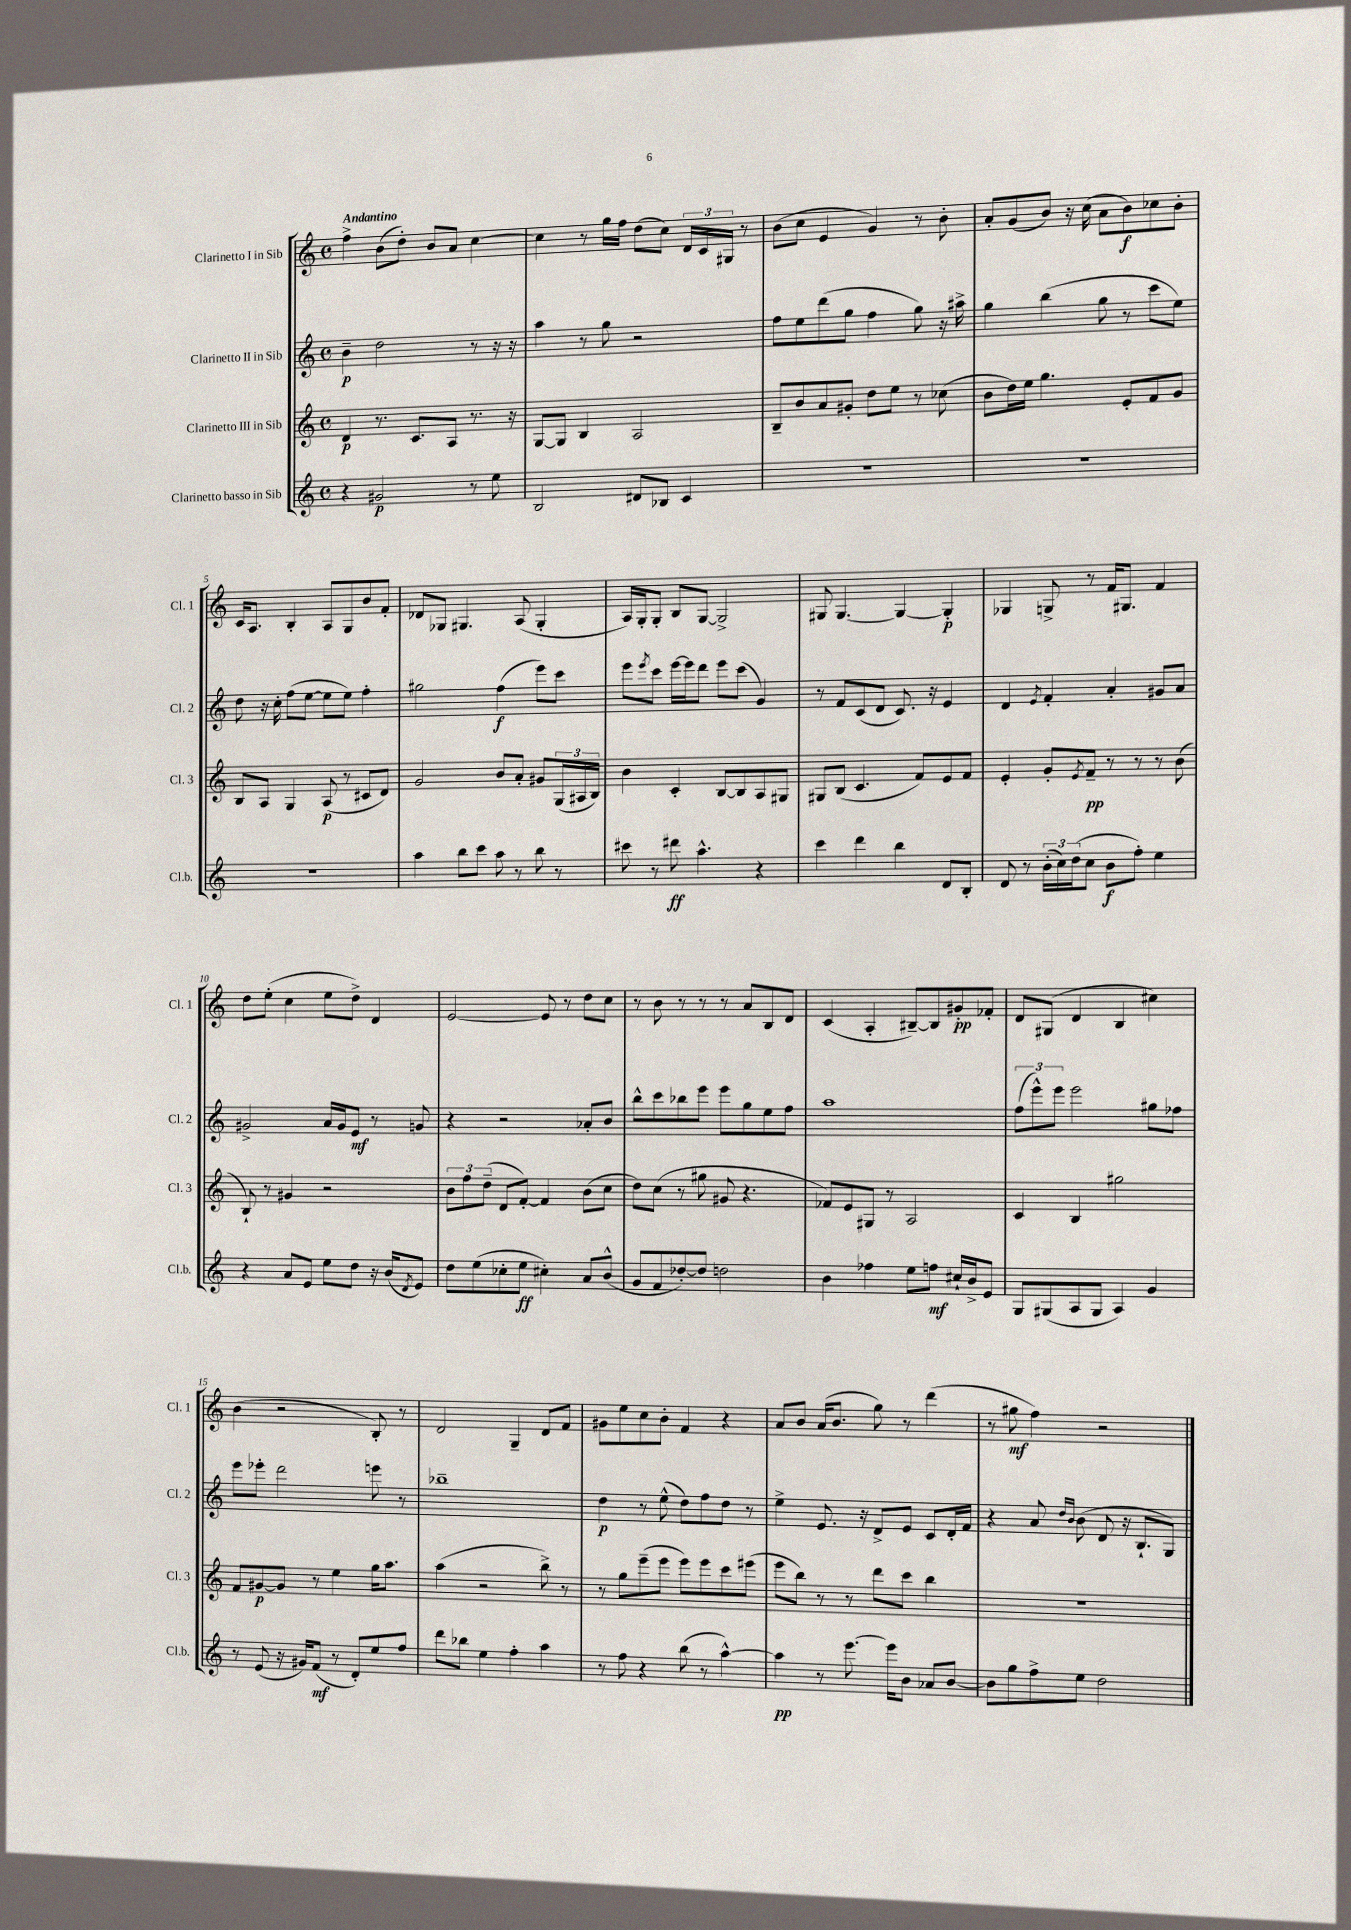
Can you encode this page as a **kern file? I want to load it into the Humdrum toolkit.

**kern	**dynam	**kern	**dynam	**kern	**dynam	**kern	**dynam
*part4	*part4	*part3	*part3	*part2	*part2	*part1	*part1
*staff4	*staff4	*staff3	*staff3	*staff2	*staff2	*staff1	*staff1
*I"Clarinetto basso in Sib	*	*I"Clarinetto III in Sib	*	*I"Clarinetto II in Sib	*	*I"Clarinetto I in Sib	*
*I'Cl.b.	*	*I'Cl. 3	*	*I'Cl. 2	*	*I'Cl. 1	*
*clefG2	*	*clefG2	*	*clefG2	*	*clefG2	*
*k[]	*	*k[]	*	*k[]	*	*k[]	*
*M4/4	*	*M4/4	*	*M4/4	*	*M4/4	*
*met(c)	*	*met(c)	*	*met(c)	*	*met(c)	*
=1	=1	=1	=1	=1	=1	=1	=1
!	!	!	!	!	!	!LO:TX:a:B:t=Andantino	!
4r	.	4d/	p	4b~\	p	4ff^\	.
2g#X/	p	8.r	.	2dd\	.	(8b\L	.
.	.	.	.	.	.	8dd'\J)	.
.	.	8.c/L	.	.	.	.	.
.	.	.	.	.	.	8b/L	.
.	.	8A/J	.	.	.	8a/J	.
8r	.	8.r	.	8r	.	[4cc\	.
8ee\	.	.	.	16r	.	.	.
.	.	16r	.	16r	.	.	.
=2	=2	=2	=2	=2	=2	=2	=2
2B/	.	[8G/L	.	4aa\	.	4cc\]	.
.	.	8G/J]	.	.	.	.	.
.	.	4B/	.	8r	.	8r	.
.	.	.	.	8gg\	.	16gg\LL	.
.	.	.	.	.	.	16ff\JJ	.
8d#X/L	.	2A/	.	2r	.	(8dd\L	.
8B-X/J	.	.	.	.	.	8cc\J)	.
4c/	.	.	.	.	.	24d/LL	.
.	.	.	.	.	.	24c/	.
.	.	.	.	.	.	24G#X/JJ	.
.	.	.	.	.	.	8r	.
=3	=3	=3	=3	=3	=3	=3	=3
1r	.	8B~/L	.	8ff\L	.	(8b\L	.
.	.	8b/	.	8ee\	.	8cc\J	.
.	.	8a/	.	(8ddd\	.	4e/	.
.	.	8g#X'/J	.	8gg\J	.	.	.
.	.	8dd\L	.	4ff\	.	4g/)	.
.	.	8ee\J	.	.	.	.	.
.	.	8r	.	8gg\)	.	8r	.
.	.	(8cc-X\	.	16r	.	8b'\	.
.	.	.	.	16aa#X^\	.	.	.
=4	=4	=4	=4	=4	=4	=4	=4
1r	.	8b\L	.	4gg\	.	8a'/L	.
.	.	16dd\L)	.	.	.	(8g/	.
.	.	16ee\JJ	.	.	.	.	.
.	.	4.gg\	.	(4bb\	.	8b/J)	.
.	.	.	.	.	.	16r	.
.	.	.	.	.	.	(16cc\	.
.	.	.	.	8gg\	.	8a\L	.
.	.	8e'/L	.	8r	.	8b\)	f
.	.	8f/	.	8ccc\L	.	8cc-X\	.
.	.	8g/J	.	8ee\J)	.	8b'\J	.
!!LO:LB:g=z
=5	=5	=5	=5	=5	=5	=5	=5
1r	.	8B/L	.	8dd\	.	16c/KL	.
.	.	.	.	.	.	8.A/J	.
.	.	8A/J	.	16r	.	.	.
.	.	.	.	16cc'\	.	.	.
.	.	4G/	.	(8ff\L	.	4B'/	.
.	.	.	.	[8ee\J	.	.	.
.	.	(8A/	p	8ee\L]	.	8A/L	.
.	.	8r	.	8ee\J)	.	8G/	.
.	.	8c#X/L	.	4ff'\	.	8b/	.
.	.	8d/J)	.	.	.	8f'/J	.
=6	=6	=6	=6	=6	=6	=6	=6
4aa\	.	2g/	.	2gg#X\	.	8d-X/L	.
.	.	.	.	.	.	8G-X/J	.
8bb\L	.	.	.	.	.	4.G#X/	.
8ccc\J	.	.	.	.	.	.	.
8aa\	.	8b/L	.	(4ff\	f	.	.
8r	.	8a'/J	.	.	.	(8A/	.
8bb\	.	8g#X/L	.	8eee\L)	.	4G#'/	.
8r	.	(24G/L	.	8ccc\J	.	.	.
.	.	24A#X/	.	.	.	.	.
.	.	24B/JJ)	.	.	.	.	.
=7	=7	=7	=7	=7	=7	=7	=7
8ccc#X\	.	4b\	.	8eee\L	.	16A/LL)	.
.	.	.	.	.	.	16G'/J	.
.	.	.	.	8qeee/	.	.	.
8r	.	.	.	8ccc\J	.	8G'/J	.
8ddd#X\	ff	4c'/	.	[16eee\LL	.	8B/L	.
.	.	.	.	16eee\J]	.	.	.
4.aa^^\	.	.	.	8ddd\J	.	[8G/J	.
.	.	[8B/L	.	8eee\L	.	2G^/]	.
.	.	8B/]	.	(8ccc\J	.	.	.
4r	.	8A/	.	4g/)	.	.	.
.	.	8G#X/J	.	.	.	.	.
=8	=8	=8	=8	=8	=8	=8	=8
4ccc\	.	8G#X/L	.	8r	.	8G#X/	.
.	.	(8B/J	.	8f/L	.	[4.G#/	.
4ddd\	.	4.c/	.	(8c/	.	.	.
.	.	.	.	8d/J	.	.	.
4bb\	.	.	.	8.c/)	.	4G#/_	.
.	.	8f/L)	.	.	.	.	.
.	.	.	.	16r	.	.	.
8d/L	.	8e/	.	4e/	.	4G#'/]	p
8B'/J	.	8f/J	.	.	.	.	.
=9	=9	=9	=9	=9	=9	=9	=9
8d/	.	4e'/	.	4d/	.	4G-X/	.
8r	.	.	.	.	.	.	.
.	.	.	.	8qe/	.	.	.
(24b'\LL	.	8g'/L	.	4f'/	.	8Gn^/	.
24cc\)	.	.	.	.	.	.	.
(24dd\J	.	.	.	.	.	.	.
.	.	8qe/	.	.	.	.	.
8cc\J	.	8f~/J	pp	.	.	8r	.
8b\L	f	8r	.	4a'/	.	16f/KL	.
.	.	.	.	.	.	8.G#X/J	.
8ff'\J)	.	8r	.	.	.	.	.
4ee\	.	8r	.	8g#X/L	.	4f/	.
.	.	(8b\	.	8a/J	.	.	.
!!LO:LB:g=z
=10	=10	=10	=10	=10	=10	=10	=10
4r	.	8B`/)	.	2g#X^/	.	8dd\L	.
.	.	8r	.	.	.	(8ee'\J	.
8a/L	.	4g#X/	.	.	.	4cc\	.
8e/J	.	.	.	.	.	.	.
8ee\L	.	2r	.	16a/LL	.	8ee\L	.
.	.	.	.	16g#/J	.	.	.
8dd\J	.	.	.	8e/J	mf	8dd^\J)	.
16r	.	.	.	8r	.	4d/	.
(16b/KL	.	.	.	.	.	.	.
8qd/	.	.	.	.	.	.	.
8e/J)	.	.	.	8gn/	.	.	.
=11	=11	=11	=11	=11	=11	=11	=11
8dd\L	.	12b\L	.	4r	.	[2e/	.
.	.	12ff\	.	.	.	.	.
(8ee\	.	.	.	.	.	.	.
.	.	(12dd~\J	.	.	.	.	.
8cc-X'\	.	8d/L	.	2r	.	.	.
8ee\J	ff	[8f'/J)	.	.	.	.	.
4cc#X'\)	.	4f/]	.	.	.	8e/]	.
.	.	.	.	.	.	8r	.
8a/L	.	(8b\L	.	8a-X'/L	.	8dd\L	.
(8b^^/J	.	8cc\J	.	8b/J	.	8cc\J	.
=12	=12	=12	=12	=12	=12	=12	=12
8g/L	.	8dd\L)	.	8bb^^\L	.	8r	.
8f/	.	(8cc\J	.	8ccc\	.	8b\	.
[8dd-X'/)	.	8r	.	8bb-X\	.	8r	.
8dd-/J]	.	8gg#X\	.	8eee\J	.	8r	.
2ddn\	.	8g#X/	.	8eee\L	.	8r	.
.	.	4.r	.	8gg\	.	8a/L	.
.	.	.	.	8ee\	.	8B/	.
.	.	.	.	8ff\J	.	8d/J	.
=13	=13	=13	=13	=13	=13	=13	=13
4b\	.	8f-X/L)	.	1aa	.	(4c/	.
.	.	8e/	.	.	.	.	.
4ff-X\	.	8G#X/J	.	.	.	4A'/	.
.	.	8r	.	.	.	.	.
8ee\L	.	2A/	.	.	.	[8B#X~/L)	.
8ffn\J	mf	.	.	.	.	8B#/]	.
16cc#X`/LL	.	.	.	.	.	8g#X'/	pp
16b^/J	.	.	.	.	.	.	.
8e/J	.	.	.	.	.	8f-X'/J	.
=14	=14	=14	=14	=14	=14	=14	=14
8G/L	.	4c/	.	(12ff\L	.	8d/L	.
.	.	.	.	12eee^^\)	.	.	.
(8G#X/	.	.	.	.	.	(8G#X/J	.
.	.	.	.	12eee\J	.	.	.
8A/	.	4B/	.	2eee\	.	4d/	.
8G#/J	.	.	.	.	.	.	.
4A/)	.	2gg#X\	.	.	.	4B/	.
4g/	.	.	.	8gg#X\L	.	4cc#X\)	.
.	.	.	.	8ff-X\J	.	.	.
!!LO:LB:g=z
=15	=15	=15	=15	=15	=15	=15	=15
8r	.	8f/L	.	8eee\L	.	(4b\	.
(8e/	.	[8g#X/	p	8eee-X'\J	.	.	.
16r	.	8g#/J]	.	2ddd\	.	2r	.
16g#X/KL)	.	.	.	.	.	.	.
(8f/J	mf	8r	.	.	.	.	.
8r	.	4ee\	.	.	.	.	.
8d'/L)	.	.	.	.	.	.	.
8ee/	.	16gg\KL	.	8eeen\	.	8B'/)	.
.	.	8.aa\J	.	.	.	.	.
8ff/J	.	.	.	8r	.	8r	.
=16	=16	=16	=16	=16	=16	=16	=16
8ddd\L	.	(4aa\	.	1bb-X~	.	2d/	.
8bb-X\J	.	.	.	.	.	.	.
4ee\	.	2r	.	.	.	.	.
4ff'\	.	.	.	.	.	4G~/	.
4aa\	.	8bb^\)	.	.	.	8d/L	.
.	.	8r	.	.	.	8f/J	.
=17	=17	=17	=17	=17	=17	=17	=17
8r	.	8r	.	4dd\	p	8g#X\L	.
8ff\	.	8gg\L	.	.	.	8ee\	.
4r	.	(8eee~\	.	8r	.	8cc\	.
.	.	8eee\J	.	(8ee^^\	.	8b'\J	.
(8bb\	.	8eee\L)	.	8dd\L)	.	4f/	.
8r	.	8eee\	.	8ff\	.	.	.
[4aa^^\)	.	8ccc\	.	8dd\J	.	4r	.
.	.	(8eee#X\J	.	8r	.	.	.
=18	=18	=18	=18	=18	=18	=18	=18
4aa\]	pp	8eee\L	.	4ee^\	.	8a/L	.
.	.	8bb\J)	.	.	.	8b/J	.
8r	.	8r	.	8.e/	.	(16a/KL	.
.	.	.	.	.	.	8.b/J	.
[8.eee\	.	8r	.	.	.	.	.
.	.	.	.	16r	.	.	.
.	.	8ddd\L	.	8d^/L	.	8gg\)	.
16eee\KL]	.	.	.	.	.	.	.
8b\J	.	8ccc\J	.	8e/J	.	8r	.
8a-X/L	.	4bb\	.	8c/L	.	(4ddd\	.
[8b/J	.	.	.	16d'/L	.	.	.
.	.	.	.	16f/JJ	.	.	.
=19	=19	=19	=19	=19	=19	=19	=19
8b\L]	.	1r	.	4r	.	8r	.
8gg\	.	.	.	.	.	8gg#X\	mf
8ff^\	.	.	.	8a/	.	4ff\)	.
.	.	.	.	16qqdd/LL	.	.	.
.	.	.	.	16qqb/JJ	.	.	.
8ee\J	.	.	.	(8b\	.	.	.
2dd\	.	.	.	8d/	.	2r	.
.	.	.	.	16r	.	.	.
.	.	.	.	8.B`/L	.	.	.
.	.	.	.	8G/J)	.	.	.
==	==	==	==	==	==	==	==
*-	*-	*-	*-	*-	*-	*-	*-
